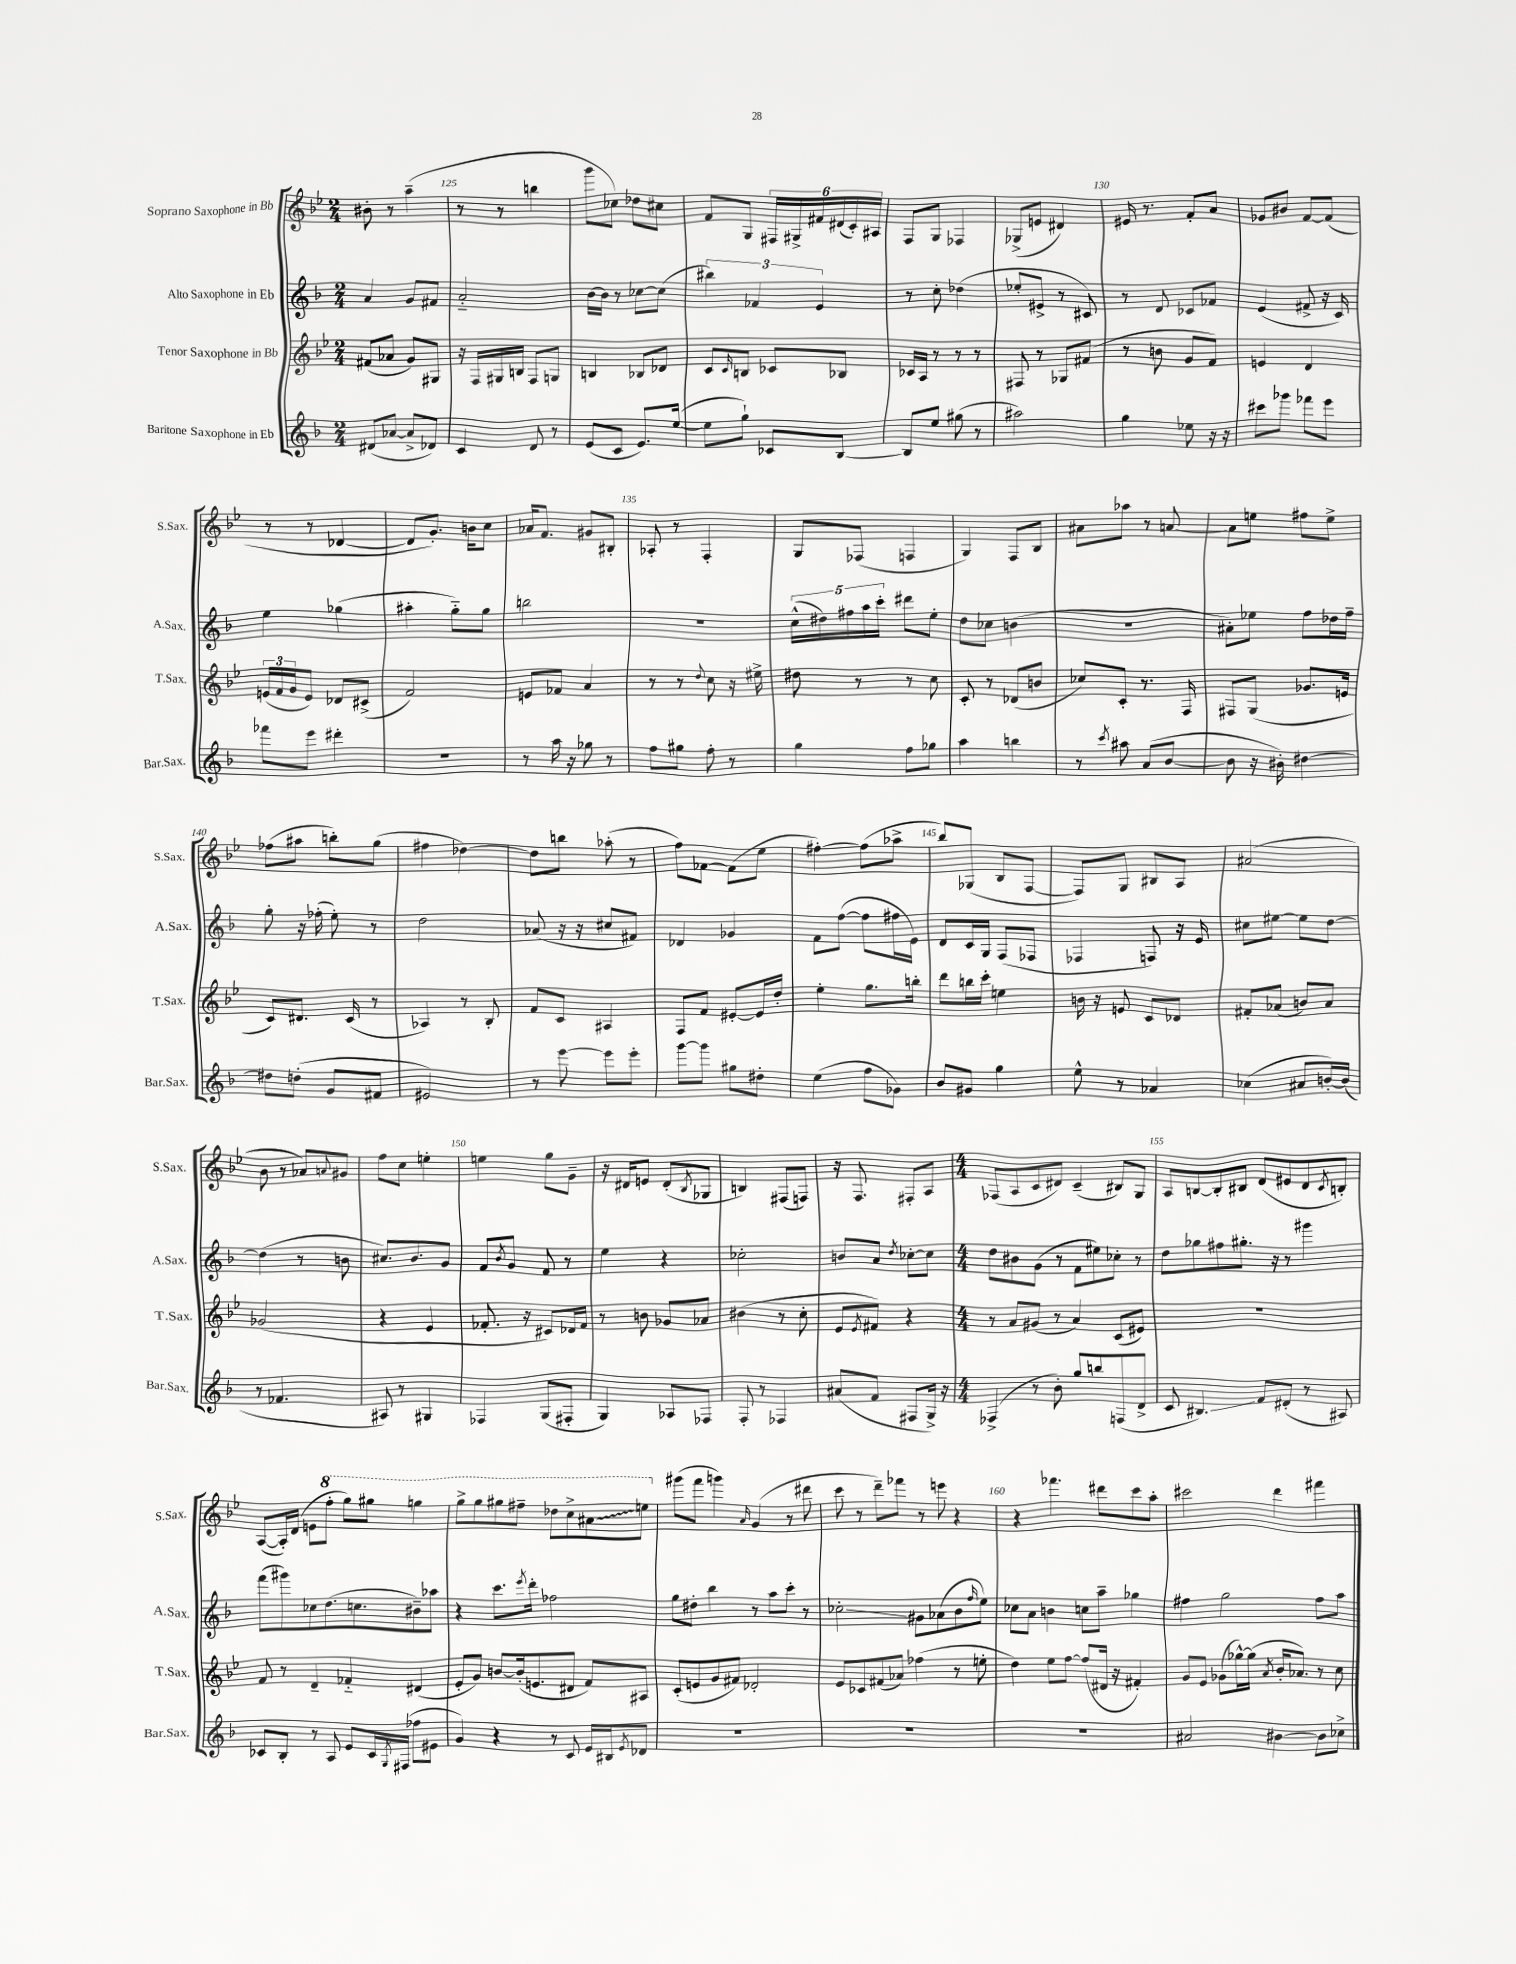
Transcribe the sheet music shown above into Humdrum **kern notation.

**kern	**kern	**kern	**kern
*staff4	*staff3	*staff2	*staff1
*clefG2	*clefG2	*clefG2	*clefG2
*k[b-]	*k[b-e-]	*k[b-]	*k[b-e-]
*M2/4	*M2/4	*M2/4	*M2/4
(8d#	(8f#	4a	8b#'
[8a-	8a-	.	8r
8a-^]	8g)	8g	(4aa~
8d-)	8G#	8f#	.
=	=	=	=
4c	16r	2a'~	8r
.	16F	.	.
.	16G#	.	8r
.	16B	.	.
8d	8F	.	4bb
8r	8G	.	.
=	=	=	=
(8e	4B	[16b-	8ggg
.	.	16b-]	.
8c	.	8r	8cc-)
8.e)	8B-	[8cc-	8dd-
.	8d-	(8cc-]	8cc#
([16ee	.	.	.
=	=	=	=
8ee]	8c	6bb#)	8f
.	16qqc	.	.
8gg`)	8B	.	8G
.	.	6f-	.
8c-	8c-	.	24F#
.	.	.	24G#^
.	.	6e	24f#
[8B-	8B-	.	(24d#
.	.	.	24c')
.	.	.	24A#
=	=	=	=
8B-]	16c-	8r	8F
.	16A	.	.
8ee	8r	8cc'	8G
(8gg#	8r	(4dd-	4F-
8r	8r	.	.
=	=	=	=
2aa#)	8F#	8ee-'	(8G-^
.	8r	8e#^	8e
.	8G-	8r	4d#)
.	(8f#	8c#)	.
=	=	=	=
4gg	8r	8r	16e#
.	.	.	8.r
.	8b	8d	.
8ee-	8g	8c-	8f'
16r	8f)	8f-	8a
16r	.	.	.
=	=	=	=
8ccc#	4e	(4e	8g-
8ggg-	.	.	8b#
8fff-	4d	8f#^	[8f
8eee	.	16r	(8f]
.	.	16c)	.
=	=	=	=
8fff-	(24e	4ee	8r
.	24f	.	.
.	24g	.	.
8eee	8e)	.	8r
4ddd#'	8d-	(4gg-	[4d-
.	(8c#^	.	.
=	=	=	=
2r	2f)	4aa#'	8d-]
.	.	.	8.g')
.	.	8gg'~)	.
.	.	.	16b
.	.	8gg	8cc
=	=	=	=
8r	8e	2bb	16a-
.	.	.	8.f
16aa	8f-	.	.
16r	.	.	.
8gg-	4a	.	8g#
8r	.	.	8B#'
=	=	=	=
8ff	8r	2r	8A-'
8gg#	8r	.	8r
.	8qqdd	.	.
8ff'	8cc	.	4F'
8r	16r	.	.
.	16ee#^	.	.
=	=	=	=
4gg	8dd#	(20cc^^	8G
.	.	20dd#)	.
.	.	20ff#	.
.	8r	.	(8F-
.	.	20aa	.
.	.	20ccc'	.
8ff	8r	8ddd#	4F
8gg-	8cc	8ee'	.
=	=	=	=
4aa	8c'	8dd	4G)
.	8r	8cc-	.
4bb	(8d-	(4b	8F
.	8b	.	8B-
=	=	=	=
8r	8cc-)	2r	8a#
8qccc	.	.	.
8aa#	8c'	.	8aa-
(8a	8.r	.	8r
[8b-	.	.	[8a
.	16F	.	.
=	=	=	=
8b-]	8F#	8a#')	8a]
16r	(8G	8ee-	8ee
16b#')	.	.	.
[4dd#	8.g-	8ff	8ff#
.	.	16dd-	8ee^
.	16e	16ff~	.
=	=	=	=
8dd#]	8c)	8gg'	(8ff-
(8dd'	8.d#	16r	8aa#
.	.	(16ff-'	.
8g	.	8ee')	8bb')
.	(16c	.	.
8f#	8r	8r	(8gg
=	=	=	=
2e#)	4A-)	2dd	4ff#
.	8r	.	[4dd-)
.	8B-'	.	.
=	=	=	=
8r	8f	(8a-	8dd-]
[8eee	8c	16r	8bb
.	.	16r	.
8eee]	4A#	8cc#	(8aa-'
8eee'	.	8f#)	8r
=	=	=	=
[8ggg	8F	4d-	8ff)
8ggg]	8f	.	[8f-
8gg#	[8e#'	4g-	(8f-]
8dd#'	16e#]	.	8ee-
.	16dd'	.	.
=	=	=	=
(4ee	4ee-'	8f	[4ff#')
.	.	([8ff	.
8ff	8.gg	8ff]	(8ff#]
8g-)	.	16ff#	8aa-^
.	16bb'	16e)	.
=	=	=	=
8b-	8ddd	8d	8bb-)
8g#	16bb	16c	(8G-
.	16ccc'	16G	.
4gg	4ee	(8F	8B-
.	.	8F-	[8F
=	=	=	=
8ee^^	16b	4F-	8F])
.	16r	.	.
8r	8e	.	8G
4a-	8c	8F)	8B#
.	8d-	16r	8A
.	.	16e	.
=	=	=	=
(4cc-	8f#'	8cc#	(2a#
.	(8a-	[8ee#	.
8a#	8b)	8ee#]	.
[16b')	8a-	[8dd	.
(16b]	.	.	.
=	=	=	=
8r	(2g-	(4dd]	8b-
4.f-	.	.	8r
.	.	8r	8a-)
.	.	.	8qqa
.	.	8b	8g#
=	=	=	=
8A#)	4r	8.cc#)	8ff
8r	.	.	8cc
.	.	8.b-	.
4G#	4e-	.	4ee'
.	.	8g	.
=	=	=	=
4F-	8.f-'	8f	4ee
.	.	8qb-	.
.	.	8g	.
.	16r	.	.
(8G	8c#)	8f	8gg
8F#'	16d-	8r	8g~
.	16f-	.	.
=	=	=	=
4G)	8r	4ee	16r
.	.	.	16d#
.	8b	.	8e
8A-	8g-	4r	(8d#'
.	.	.	8qB-
8F-	8a-	.	8G-
=	=	=	=
8F'	(4b#	2cc-'	4B)
8r	.	.	.
4F-	8r	.	(8F#
.	8cc'	.	8F)
=	=	=	=
(8a#	8e-	8b	16r
.	.	.	8.F
.	8qe-	.	.
8f	8f#)	8a	.
.	.	8qdd	.
8F#	4r	[8cc-'	8F#'
16G^)	.	8cc-]	8A
16r	.	.	.
=	=	=	=
*M4/4	*M4/4	*M4/4	*M4/4
(4F-^	8r	8dd	(8F-
.	8a	8b#	8A
8r	(8g#	(8g	8c
8b-')	8r	8r	8d#)
8gg	4a)	8f	(4c~
8bb	.	8ee#)	.
(8F	(8c	8cc-'	8B#)
8d^	8e#)	8r	8G
=	=	=	=
8c	1r	8dd	8A
4.B#)	.	8gg-	[8B
.	.	8ff#	8B']
.	.	8.gg#'	8B#
8f	.	.	(8d
.	.	16r	.
(8d#'	.	8r	8e#
8r	.	4ggg#	8d
.	.	.	8qc
8A#)	.	.	8B')
=	=	=	=
8c-	8f	(8fff	([8A
8B-'	8r	8ggg#)	16A'])
.	.	.	(16d
8r	4d~	8cc-	8e
8A	.	(8.dd	8fff'
8e	4f-'~	.	8ggg)
.	.	8.cc	.
16c-	.	.	8ggg#
8qG	.	.	.
(16F#	.	.	.
8ff-	(4d#	8b#~)	4ggg
8e#	.	8aa-	.
=	=	=	=
4g)	8e-'	4r	8ggg^
.	8g)	.	8ggg
4r	[8b	8.ccc	8ggg#
.	(16b']	.	8fff#~
.	.	8qeee	.
.	8.e	16ddd'	.
8r	.	2ff-	8ddd-
8c	8d#	.	8ccc^
16e	8f)	.	8aa#
16B#	.	.	.
8qe	.	.	.
8d-	8A#	.	8eee
=	=	=	=
1r	(8c'	8gg	(8ggg#
.	8e	8dd#'	8fff
.	8g	4bb-	4ggg)
.	8f#)	.	.
.	.	.	16qqa
.	2d-'	8r	(4g
.	.	8aa	.
.	.	8ccc'	8r
.	.	8r	8ddd#
=	=	=	=
1r	8e-	2cc-'	8ccc
.	8c-	.	8r
.	(8f#	.	8ddd~)
.	8a-)	.	8fff-
.	(4ff-	8g#	8r
.	.	(8a-	8eee
.	8r	8b-	4r
.	.	16qqff	.
.	8ee'	8ee)	.
=	=	=	=
1r	4dd)	8cc-	4r
.	.	8a	.
.	8ee-	4b	4.fff-
.	[8ff	.	.
.	(8ff]	8cc	.
.	16d#	8aa~	8ddd#
.	16r	.	.
.	4f#')	4gg-	8ccc
.	.	.	8aa'
=	=	=	=
2a#	8g	4ff#	2ccc#
.	8e-	.	.
.	(8g-	2gg	.
.	[16gg-^^)	.	.
.	(16gg-]	.	.
.	8qa	.	.
[4b#	16b-'	.	4ddd
.	8.a-)	.	.
8b#]	8r	8ff#	4fff#
8cc-^	8cc	8aa	.
==	==	==	==
*-	*-	*-	*-
